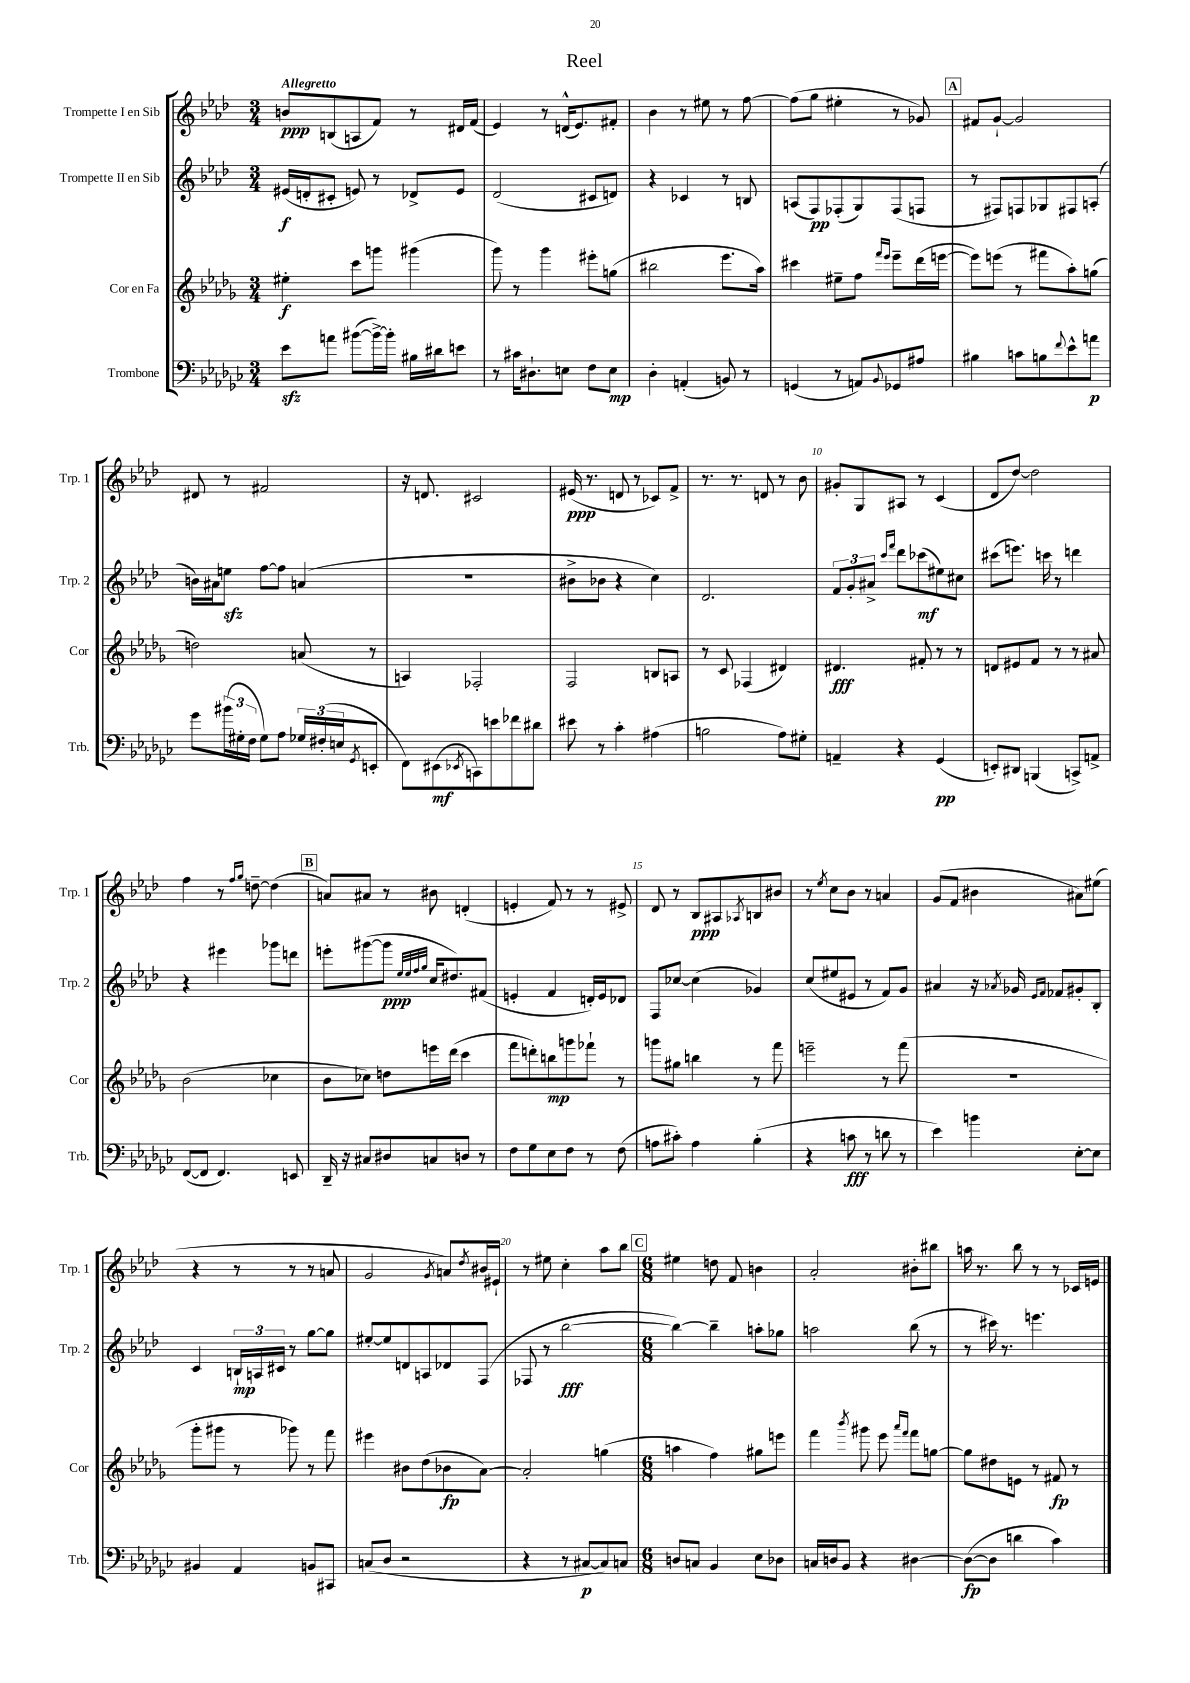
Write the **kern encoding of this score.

**kern	**dynam	**kern	**dynam	**kern	**dynam	**kern	**dynam
*part4	*part4	*part3	*part3	*part2	*part2	*part1	*part1
*staff4	*staff4	*staff3	*staff3	*staff2	*staff2	*staff1	*staff1
*I"Trombone	*	*I"Cor en Fa	*	*I"Trompette II en Sib	*	*I"Trompette I en Sib	*
*I'Trb.	*	*I'Cor	*	*I'Trp. 2	*	*I'Trp. 1	*
*clefF4	*	*clefG2	*	*clefG2	*	*clefG2	*
*k[b-e-a-d-g-c-]	*	*k[b-e-a-d-g-]	*	*k[b-e-a-d-]	*	*k[b-e-a-d-]	*
*M3/4	*	*M3/4	*	*M3/4	*	*M3/4	*
=1	=1	=1	=1	=1	=1	=1	=1
!	!	!	!	!	!	!LO:TX:a:B:t=Allegretto	!
8e-zz\L	.	4ee#X'\	f	(16e#X/LL	f	8bn/L	ppp
.	.	.	.	16dn'/J	.	.	.
8an\J	.	.	.	8c#X'/J	.	(8Bn/	.
([8b#X\L	.	8ccc\L	.	8en/)	.	8An/	.
16b#^\L_)	.	8gggn\J	.	8r	.	8f/J)	.
16b#'\JJ]	.	.	.	.	.	.	.
16B#X\LL	.	(4ggg#X\	.	8d-X^/L	.	8r	.
16d#X\J	.	.	.	.	.	.	.
8en\J	.	.	.	8e/J	.	16d#X/LL	.
.	.	.	.	.	.	(16f/JJ	.
=2	=2	=2	=2	=2	=2	=2	=2
8r	.	8ggg-\)	.	(2d-/	.	4e-/)	.
16c#X\KL	.	8r	.	.	.	.	.
8.D#X`\	.	.	.	.	.	.	.
.	.	4ggg-\	.	.	.	8r	.
8En\J	.	.	.	.	.	(16dn^^/KL	.
.	.	.	.	.	.	8.e-/)	.
8F\L	.	8eee#X'\L	.	8c#X/L	.	.	.
8E\J	mp	(8ggn\J	.	8dn/J)	.	8f#X'/J	.
=3	=3	=3	=3	=3	=3	=3	=3
4D-'\	.	2bb#X\	.	4r	.	4b-\	.
(4AAn'/	.	.	.	4c-X/	.	8r	.
.	.	.	.	.	.	8ee#X\	.
8BBn/)	.	8.eee-\L	.	8r	.	8r	.
8r	.	.	.	8Bn/	.	[8ff\	.
.	.	16aa-\Jk)	.	.	.	.	.
=4	=4	=4	=4	=4	=4	=4	=4
(4GGn/	.	4ccc#X\	.	(8An/L	.	(8ff\L]	.
.	.	.	.	8F/)	pp	8gg\J	.
8r	.	8ee#X~\L	.	(8F-X'/	.	4ee#X'\	.
8AAn/L)	.	8ff\J	.	8G/)	.	.	.
.	.	16qqfff/LL	.	.	.	.	.
8qqBB-/	.	16qqeee-/JJ	.	.	.	.	.
8GG-X/	.	8eee-~\L	.	(8F-/	.	8r	.
8A#X/J	.	(16ddd-\L	.	8Fn/J	.	8g-X/)	.
.	.	[16eeen\JJ	.	.	.	.	.
!!LO:REH:place=s1:t=A
=5	=5	=5	=5	=5	=5	=5	=5
4B#X\	.	8eee\L])	.	8r	.	8f#X/L	.
.	.	(8eeen\J	.	8F#X/L)	.	[8g`/J	.
8cn\L	.	8r	.	8Fn/	.	2g/]	.
8Bn\	.	8fff#X\L	.	8G-X/	.	.	.
8qqf/	.	.	.	.	.	.	.
8e-^^\	.	8aa-'\)	.	8F#X/	.	.	.
8an\J	p	(8ggn\J	.	(8An'/J	.	.	.
!!LO:LB:g=z
=6	=6	=6	=6	=6	=6	=6	=6
8g-\L	.	2ddn\)	.	16bn\LL)	.	8d#X/	.
.	.	.	.	16a#X\J	.	.	.
(24b#X\L	.	.	.	8eenzz\J	.	8r	.
24G#X'\	.	.	.	.	.	.	.
24F\JJ	.	.	.	.	.	.	.
8G#\L)	.	.	.	[8ff\L	.	2f#X/	.
8A-\J	.	.	.	8ff\J]	.	.	.
24G-X/LL	.	(8an/	.	(4an/	.	.	.
(24F#X'/	.	.	.	.	.	.	.
24En/J	.	.	.	.	.	.	.
8qGG-/	.	.	.	.	.	.	.
8EEn'/J	.	8r	.	.	.	.	.
=7	=7	=7	=7	=7	=7	=7	=7
8FF\L)	.	4An/)	.	2.r	.	16r	.
.	.	.	.	.	.	8.dn/	.
(8EE#X\	mf	.	.	.	.	.	.
8qEE-X/	.	.	.	.	.	.	.
8CCn\)	.	2F-X'/	.	.	.	2c#X/	.
8en\	.	.	.	.	.	.	.
8f-X\	.	.	.	.	.	.	.
8d#X\J	.	.	.	.	.	.	.
=8	=8	=8	=8	=8	=8	=8	=8
8e#X\	.	2F/	.	8b#X^\L	.	(16e#X/	ppp
.	.	.	.	.	.	8.r	.
8r	.	.	.	8b-X\J	.	.	.
4c-'\	.	.	.	4r	.	8dn/	.
.	.	.	.	.	.	8r	.
(4A#X\	.	8Bn/L	.	4cc\)	.	8c-X/L)	.
.	.	8An/J	.	.	.	8f^/J	.
=9	=9	=9	=9	=9	=9	=9	=9
2Bn\	.	8r	.	2.d-/	.	8.r	.
.	.	8c/	.	.	.	.	.
.	.	.	.	.	.	8.r	.
.	.	(4F-X/	.	.	.	.	.
.	.	.	.	.	.	8dn/	.
8A-\L)	.	4d#X/)	.	.	.	8r	.
8G#X'\J	.	.	.	.	.	8b-\	.
=10	=10	=10	=10	=10	=10	=10	=10
4AAn~/	.	4.d#X/	fff	12f/L	.	8g#X'/L	.
.	.	.	.	12g'/	.	.	.
.	.	.	.	.	.	8G/	.
.	.	.	.	12a#X^/J	.	.	.
.	.	.	.	16qqccc/LL	.	.	.
.	.	.	.	16qqfff/JJ	.	.	.
4r	.	.	.	8ddd-\L	.	8A#X/J	.
.	.	8f#X'/	.	(8ccc-X\	mf	8r	.
(4GG-/	pp	8r	.	8ee#X\)	.	(4c/	.
.	.	8r	.	8cc#X\J	.	.	.
=11	=11	=11	=11	=11	=11	=11	=11
8EEn'/L)	.	8dn/L	.	(8ccc#X\L	.	8d-/L	.
8DD#X/J	.	8e#X/	.	8.eeen\J)	.	[8dd-/J)	.
(4BBBn/	.	8f/J	.	.	.	2dd-\]	.
.	.	.	.	16cccn\	.	.	.
.	.	8r	.	8r	.	.	.
8CCn^/L)	.	8r	.	4dddn\	.	.	.
8AAn^/J	.	8a#X/	.	.	.	.	.
!!LO:LB:g=z
=12	=12	=12	=12	=12	=12	=12	=12
([8FF/L	.	(2b-\	.	4r	.	4ff\	.
8FF/J]	.	.	.	.	.	.	.
4.FF/)	.	.	.	4eee#X\	.	8r	.
.	.	.	.	.	.	16qqff/LL	.
.	.	.	.	.	.	16qqgg/JJ	.
.	.	.	.	.	.	[8ddn~\	.
.	.	4cc-X\	.	8ggg-X\L	.	(4dd\]	.
8EEn/	.	.	.	8dddn\J	.	.	.
!!LO:REH:place=s1:t=B
=13	=13	=13	=13	=13	=13	=13	=13
16DD-~/	.	8b-\L	.	8eeen'\L	.	8an/L)	.
16r	.	.	.	.	.	.	.
8C#X/L	.	8cc-X\J)	.	([8ggg#X\	.	8a#X/J	.
8D#X/	.	8ddn\L	.	8ggg#\J]	ppp	8r	.
.	.	.	.	32qqee-/LLL	.	.	.
.	.	.	.	32qqee-/	.	.	.
.	.	.	.	32qqff/	.	.	.
.	.	.	.	32qqgg/JJJ	.	.	.
8Cn/	.	16eeen\L	.	16cc/KL	.	8b#X\	.
.	.	(16ddd-\JJ	.	8.dd#X/)	.	.	.
8Dn/J	.	4ccc\	.	.	.	(4dn'/	.
8r	.	.	.	(8f#X/J	.	.	.
=14	=14	=14	=14	=14	=14	=14	=14
8F\L	.	8fff\L	.	4en'/	.	4en'/	.
8G-\	.	8dddn'\)	.	.	.	.	.
8E-\	.	8bbn\	mp	4f/	.	8f/)	.
8F\J	.	8gggn\	.	.	.	8r	.
8r	.	8fff-X`\J	.	16dn'/LL)	.	8r	.
.	.	.	.	16e/J	.	.	.
(8F\	.	8r	.	8d-X/J	.	8e#X^/	.
=15	=15	=15	=15	=15	=15	=15	=15
8An\L	.	8gggn\L	.	8F/L	.	8d-/	.
8c#X'\J)	.	8gg#X\J	.	[8cc-X/J	.	8r	.
4A\	.	4bbn\	.	(4cc-\]	.	8B-/L	ppp
.	.	.	.	.	.	8A#X/	.
.	.	.	.	.	.	8qA-X/	.
(4B-'\	.	8r	.	4g-X/)	.	8Bn/	.
.	.	8fff\	.	.	.	8b#X/J	.
=16	=16	=16	=16	=16	=16	=16	=16
4r	.	2eeen~\	.	(8cc/L	.	8r	.
.	.	.	.	.	.	8qee-/	.
.	.	.	.	8ee#X/	.	8cc\L	.
8cn\	fff	.	.	8e#X/J	.	8b-\J	.
8r	.	.	.	8r	.	8r	.
8dn\	.	8r	.	8f/L)	.	4an/	.
8r	.	(8fff\	.	8g/J	.	.	.
=17	=17	=17	=17	=17	=17	=17	=17
4e-\)	.	2.r	.	4a#X/	.	(8g/L	.
.	.	.	.	.	.	8f/J	.
4bn\	.	.	.	16r	.	4b#X\	.
.	.	.	.	8qa-X/	.	.	.
.	.	.	.	16g-X/	.	.	.
.	.	.	.	16qqe-/LL	.	.	.
.	.	.	.	16qqf/JJ	.	.	.
.	.	.	.	8f-X/L	.	.	.
[8E-'\L	.	.	.	8g#X'/	.	8a#X\L)	.
8E-\J]	.	.	.	8B-'/J	.	(8ee#X\J	.
!!LO:LB:g=z
=18	=18	=18	=18	=18	=18	=18	=18
4BB#X/	.	8ggg-'\L	.	4c/	.	4r	.
.	.	8ggg#X\J	.	.	.	.	.
4AA-/	.	8r	.	24Bn`/LL	mp	8r	.
.	.	.	.	24An/	.	.	.
.	.	.	.	24c#X/JJ	.	.	.
.	.	8ggg-X\)	.	8r	.	8r	.
8BBn/L	.	8r	.	[8gg\L	.	8r	.
8CC#X/J	.	8fff\	.	8gg\J]	.	8an/	.
=19	=19	=19	=19	=19	=19	=19	=19
(8Cn/L	.	4eee#X\	.	[8ee#X'/L	.	2g/	.
8D-/J	.	.	.	8ee#/]	.	.	.
2r	.	8b#X\L	.	8dn/	.	.	.
.	.	(8dd-\	.	8An/	.	.	.
.	.	.	.	.	.	8qg/	.
.	.	8b-X\	fp	8d-X/	.	8an/L)	.
.	.	.	.	.	.	8qdd-/	.
.	.	[8a-\J)	.	(8F/J	.	16b#X/L	.
.	.	.	.	.	.	16e#X`/JJ	.
=20	=20	=20	=20	=20	=20	=20	=20
4r	.	2a-'/]	.	8F-X/	.	8r	.
.	.	.	.	8r	.	8ee#X\	.
8r	.	.	.	[2bb-\	fff	4cc'\	.
[8C#X/L	p	.	.	.	.	.	.
8C#/])	.	(4ggn\	.	.	.	8aa-\L	.
8Cn/J	.	.	.	.	.	8bb-\J	.
!!LO:REH:place=s1:t=C
=21	=21	=21	=21	=21	=21	=21	=21
*M6/8	*	*M6/8	*	*M6/8	*	*M6/8	*
8Dn/L	.	4aan\	.	4bb-\_)	.	4ee#X\	.
8Cn/J	.	.	.	.	.	.	.
4BB-/	.	4ff\)	.	4bb-~\]	.	8ddn\	.
.	.	.	.	.	.	8f/	.
8E-\L	.	8gg#X\L	.	8aan'\L	.	4bn\	.
8D-X\J	.	8eeen\J	.	8gg-X\J	.	.	.
=22	=22	=22	=22	=22	=22	=22	=22
16Cn/LL	.	4fff\	.	2aan\	.	2a-'/	.
16Dn/J	.	.	.	.	.	.	.
8BB-/J	.	.	.	.	.	.	.
.	.	8qbbb-/	.	.	.	.	.
4r	.	8ggg#X\	.	.	.	.	.
.	.	8eee-\	.	.	.	.	.
.	.	16qqaaa-/LL	.	.	.	.	.
.	.	16qqfff/JJ	.	.	.	.	.
[4D#X\	.	8fff\L	.	(8bb-\	.	8b#X'\L	.
.	.	[8ggn\J	.	8r	.	8bb#X\J	.
=23	=23	=23	=23	=23	=23	=23	=23
(8D#\L_	fp	8gg\L]	.	8r	.	16aan\	.
.	.	.	.	.	.	8.r	.
8D#\J]	.	8dd#X\	.	16ccc#X\)	.	.	.
.	.	.	.	8.r	.	.	.
4dn\	.	8en\J	.	.	.	8bb-\	.
.	.	8r	.	4.eeen\	.	8r	.
4c-\)	.	8f#X/	fp	.	.	8r	.
.	.	8r	.	.	.	16c-X/LL	.
.	.	.	.	.	.	16en/JJ	.
==	==	==	==	==	==	==	==
*-	*-	*-	*-	*-	*-	*-	*-
